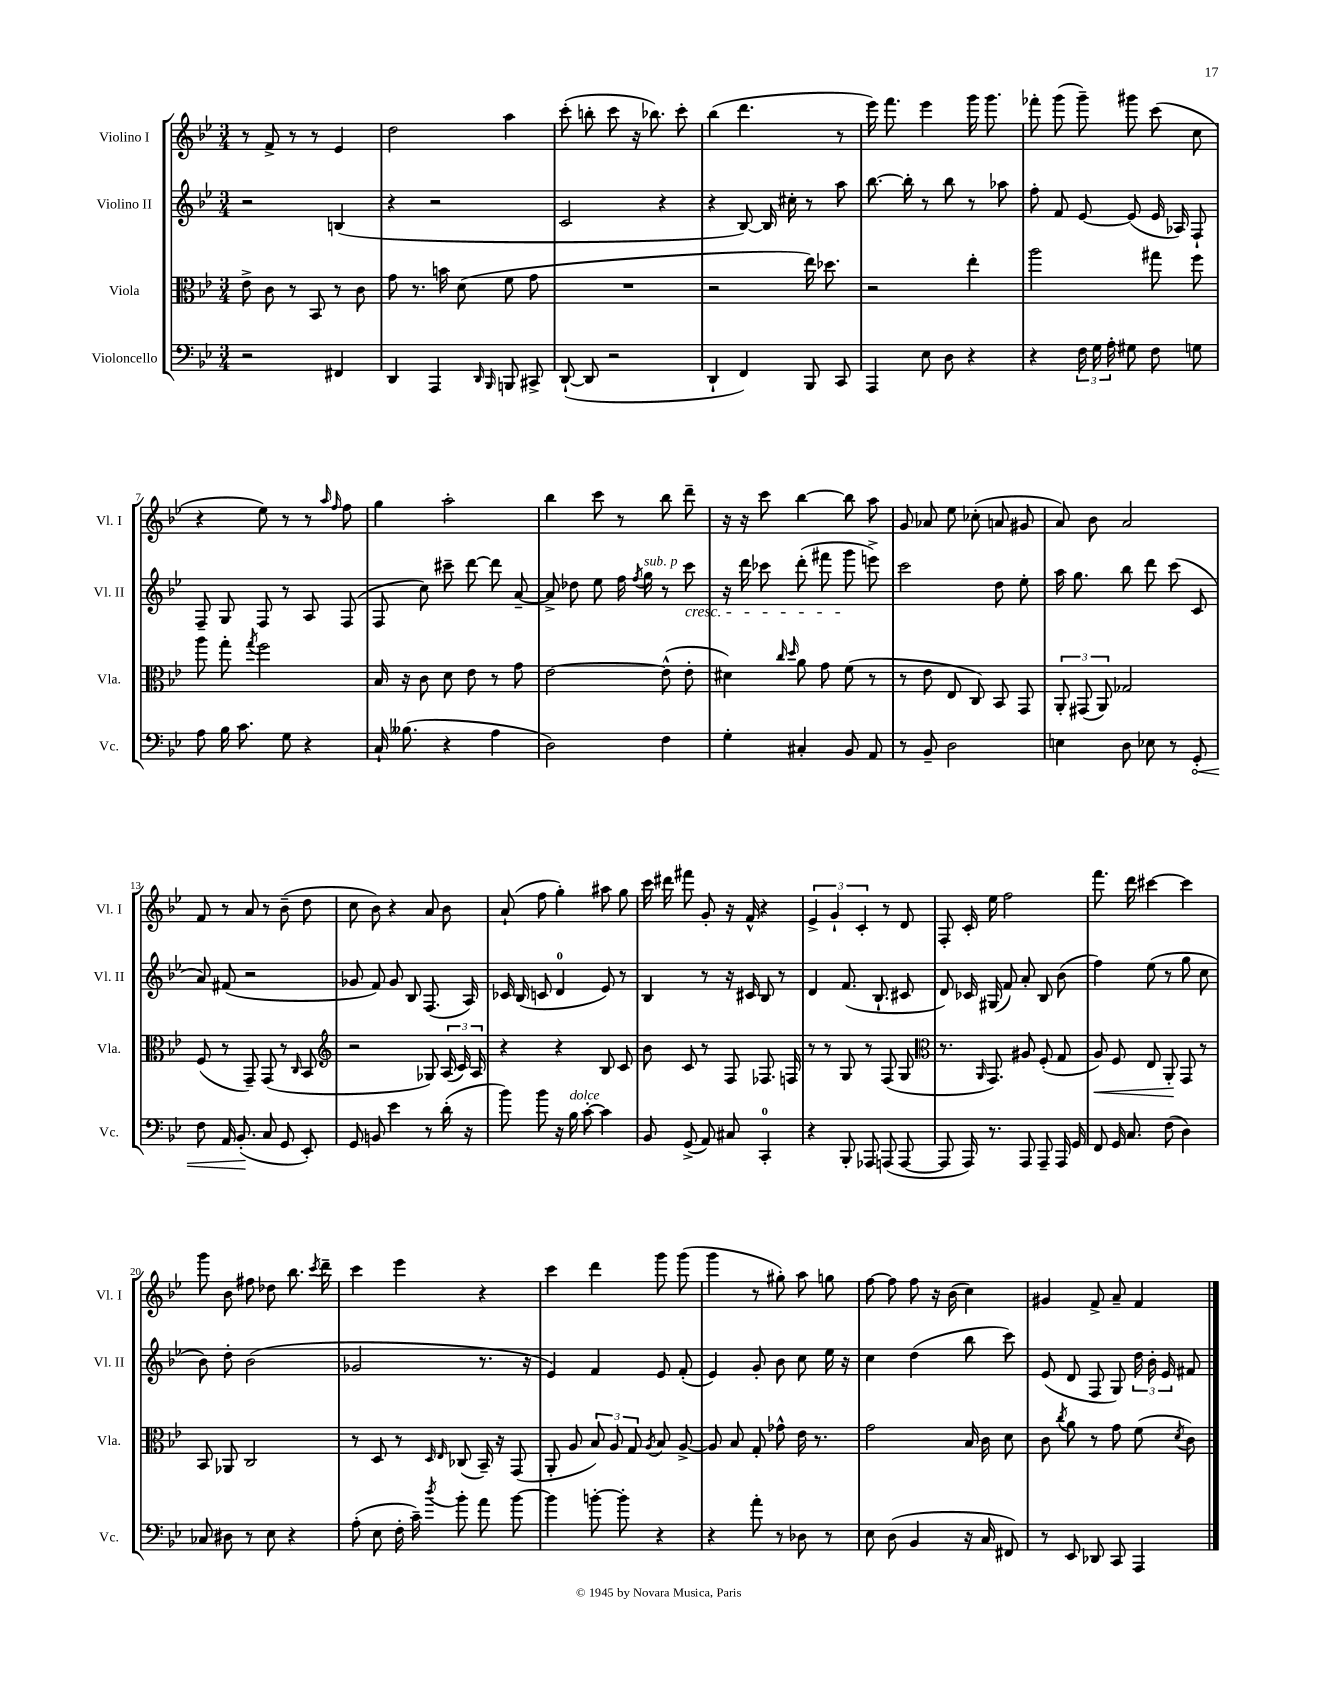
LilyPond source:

<<
\new StaffGroup <<
\new Staff = "s0" \with { instrumentName = "Violino I" shortInstrumentName = "Vl. I" } {
    \clef treble \key bes \major \numericTimeSignature \time 3/4
    \autoBeamOff r8 f'8-> r8 r8 ees'4 |
    d''2 a''4 |
    c'''8-.( b''8-. c'''8 r16 bes''8.) c'''8-. |
    bes''4( d'''4. r8 |
    ees'''16) f'''8. ees'''4 g'''16 g'''8. |
    fes'''8-. g'''8( g'''8--) gis'''8 c'''8( c''8 |
    r4 ees''8) r8 r8 \grace { a''16 f''16 } f''8 |
    g''4 a''2-. |
    bes''4 c'''8 r8 bes''8 d'''8-- |
    r16 r16 c'''8 bes''4~ bes''8 a''8 |
    g'8 aes'8 ees''8 ces''8-.( a'8 gis'8 |
    a'8) bes'8 a'2 |
    f'8 r8 a'8 r8 bes'8--( d''8 |
    c''8 bes'8) r4 a'8 bes'8 |
    a'8-!( f''8 g''4-.) ais''8 g''8 |
    c'''16 dis'''16 fis'''8 g'8-. r16 f'16-^ r4 |
    \tuplet 3/2 { ees'4-> g'4-! c'4-. } r8 d'8 |
    f8-. c'16-. ees''16 f''2 |
    f'''8. d'''16 cis'''4~ cis'''4 |
    g'''8 bes'8 fis''8 des''8 bes''8. \acciaccatura { c'''8 } d'''16-- |
    c'''4 ees'''4 r4 |
    c'''4 d'''4 g'''8 g'''8( |
    g'''4 r8 gis''8-.) a''8 g''8 |
    f''8~ f''8 f''8 r16 bes'16( c''4) |
    gis'4 f'8-> a'8-- f'4 \bar "|." |
}
\new Staff = "s1" \with { instrumentName = "Violino II" shortInstrumentName = "Vl. II" } {
    \clef treble \key bes \major \numericTimeSignature \time 3/4
    \autoBeamOff r2 b4( |
    r4 r2 |
    c'2 r4 |
    r4 bes8~) bes16 cis''16-. r8 a''8 |
    bes''8.~ bes''16-. r8 bes''8 r8 aes''8 |
    f''8-. f'8 ees'8~ ees'8( ees'16 aes16) f8-! |
    f8-- g8 f8 r8 a8 f8( |
    f8 c''8) cis'''8-- d'''8~ d'''8 a'8~-- |
    a'8-> des''8 ees''8 f''16 \acciaccatura { f''8 } g''16^\markup { \italic "sub. p" } r8 c'''8\cresc |
    r16 d'''16 ces'''8 d'''8-.( fis'''8 g'''8\! e'''8->) |
    c'''2 d''8 ees''8-. |
    a''16 g''8. bes''8 d'''8 c'''8( c'8 |
    a'8) fis'8( r2 |
    ges'8 f'8) ges'8 bes8 f8.( a16) |
    ces'16 bes16( c'8 d'4-0 ees'8) r8 |
    bes4 r8 r16 cis'16 bes8 r8 |
    d'4 f'8.( bes8.-! cis'8 |
    d'8) ces'16 gis16( f'8) a'8-. bes8 bes'8( |
    f''4) ees''8( r8 g''8 c''8 |
    bes'8) d''8-. bes'2( |
    ges'2 r8. r16 |
    ees'4) f'4 ees'8 f'8-.( |
    ees'4) g'8-. bes'8 c''8 ees''16 r16 |
    c''4 d''4( bes''8 c'''8) |
    ees'8( d'8 f8 g8) \tuplet 3/2 { d''16 bes'16-. ees'16 } fis'8 \bar "|." |
}
\new Staff = "s2" \with { instrumentName = "Viola" shortInstrumentName = "Vla." } {
    \clef alto \key bes \major \numericTimeSignature \time 3/4
    \autoBeamOff ees'8-> c'8 r8 bes,8 r8 c'8 |
    g'8 r8. b'16 d'8( f'8 g'8 |
    R2. |
    r2 ees''16) des''8. |
    r2 ees''4-. |
    a''2 gis''8 f''8 |
    a''8 g''8-. \acciaccatura { g''8 } f''2 |
    bes16 r16 c'8 d'8 ees'8 r8 g'8 |
    ees'2~ ees'8-^( ees'8-. |
    dis'4) \grace { c''16 d''16 } a'8 g'8 f'8( r8 |
    r8 ees'8 ees8 c8) bes,8 g,8 |
    \tuplet 3/2 { a,8-. gis,8( a,8) } ges2 |
    f8( r8 g,8--) g,8( r8 \grace { c16 } bes,8 |
    \clef treble r2 ges8) \tuplet 3/2 { a16( c'16) a16 } |
    r4 r4 bes8 c'8 |
    bes'8 c'8 r8 f8 fes8. f16 |
    r8 r8 g8 r8 f8( g8 |
    \clef alto r8. \grace { a,16 } g,8.) ais8 f8-.( g8 |
    a8\<) f8 ees8 a,8-.\! g,8 r8 |
    bes,8 aes,8 c2 |
    r8 d8 r8 \grace { d16 ees16 } ces8( bes,16--) r16 g,8( |
    a,8-. a8 \tuplet 3/2 { bes8) a8 g8 } \acciaccatura { a8 } bes8 a8~-> |
    a8 bes8 g8-. ges'8-^ ees'16 r8. |
    g'2 bes16 c'16 d'8 |
    c'8 \acciaccatura { c''8 } a'8 r8 g'8 f'8( \acciaccatura { d'8 } c'8) \bar "|." |
}
\new Staff = "s3" \with { instrumentName = "Violoncello" shortInstrumentName = "Vc." } {
    \clef bass \key bes \major \numericTimeSignature \time 3/4
    \autoBeamOff r2 fis,4 |
    d,4 a,,4 \grace { d,16 bes,,16 } b,,8 cis,8-> |
    d,8~-!( d,8 r2 |
    d,4-! f,4) bes,,8 c,8 |
    a,,4 ees8 d8 r4 |
    r4 \tuplet 3/2 { f16 g16 a16-. } gis8 f8 g8 |
    a8 bes16 c'8. g8 r4 |
    c16-! beses8.( r4 a4 |
    d2) f4 |
    g4-. cis4-. bes,8 a,8 |
    r8 bes,8-- d2 |
    e4 d8 ees8 r8 \once \override Hairpin.circled-tip = ##t g,8-.\< |
    f8 a,16 bes,8.-.\!( c8 g,8 ees,8-.) |
    g,8 b,8 ees'4 r8 d'16-.( r16 |
    bes'8) bes'8 r16 bes16^\markup { \italic "dolce" } c'8~-. c'4 |
    bes,8 g,8->( a,8) cis8 c,4-0-. |
    r4 bes,,8-. aes,,8 a,,8( a,,8~ |
    a,,8 a,,16) r8. a,,8 a,,8-- a,,16 g,16 |
    f,8 g,16 c8. f8( d4) |
    ces8 dis8 r8 ees8 r4 |
    a8-.( ees8 f16-. c'16--) \acciaccatura { d''8 } bes'8-. a'8 bes'8~ |
    bes'4 b'8~-. b'8-. r4 |
    r4 a'8-. r8 des8 r8 |
    ees8 d8( bes,4 r16 c16 fis,8) |
    r8 ees,8 des,8 c,8 a,,4 \bar "|." |
}
>>
>>
